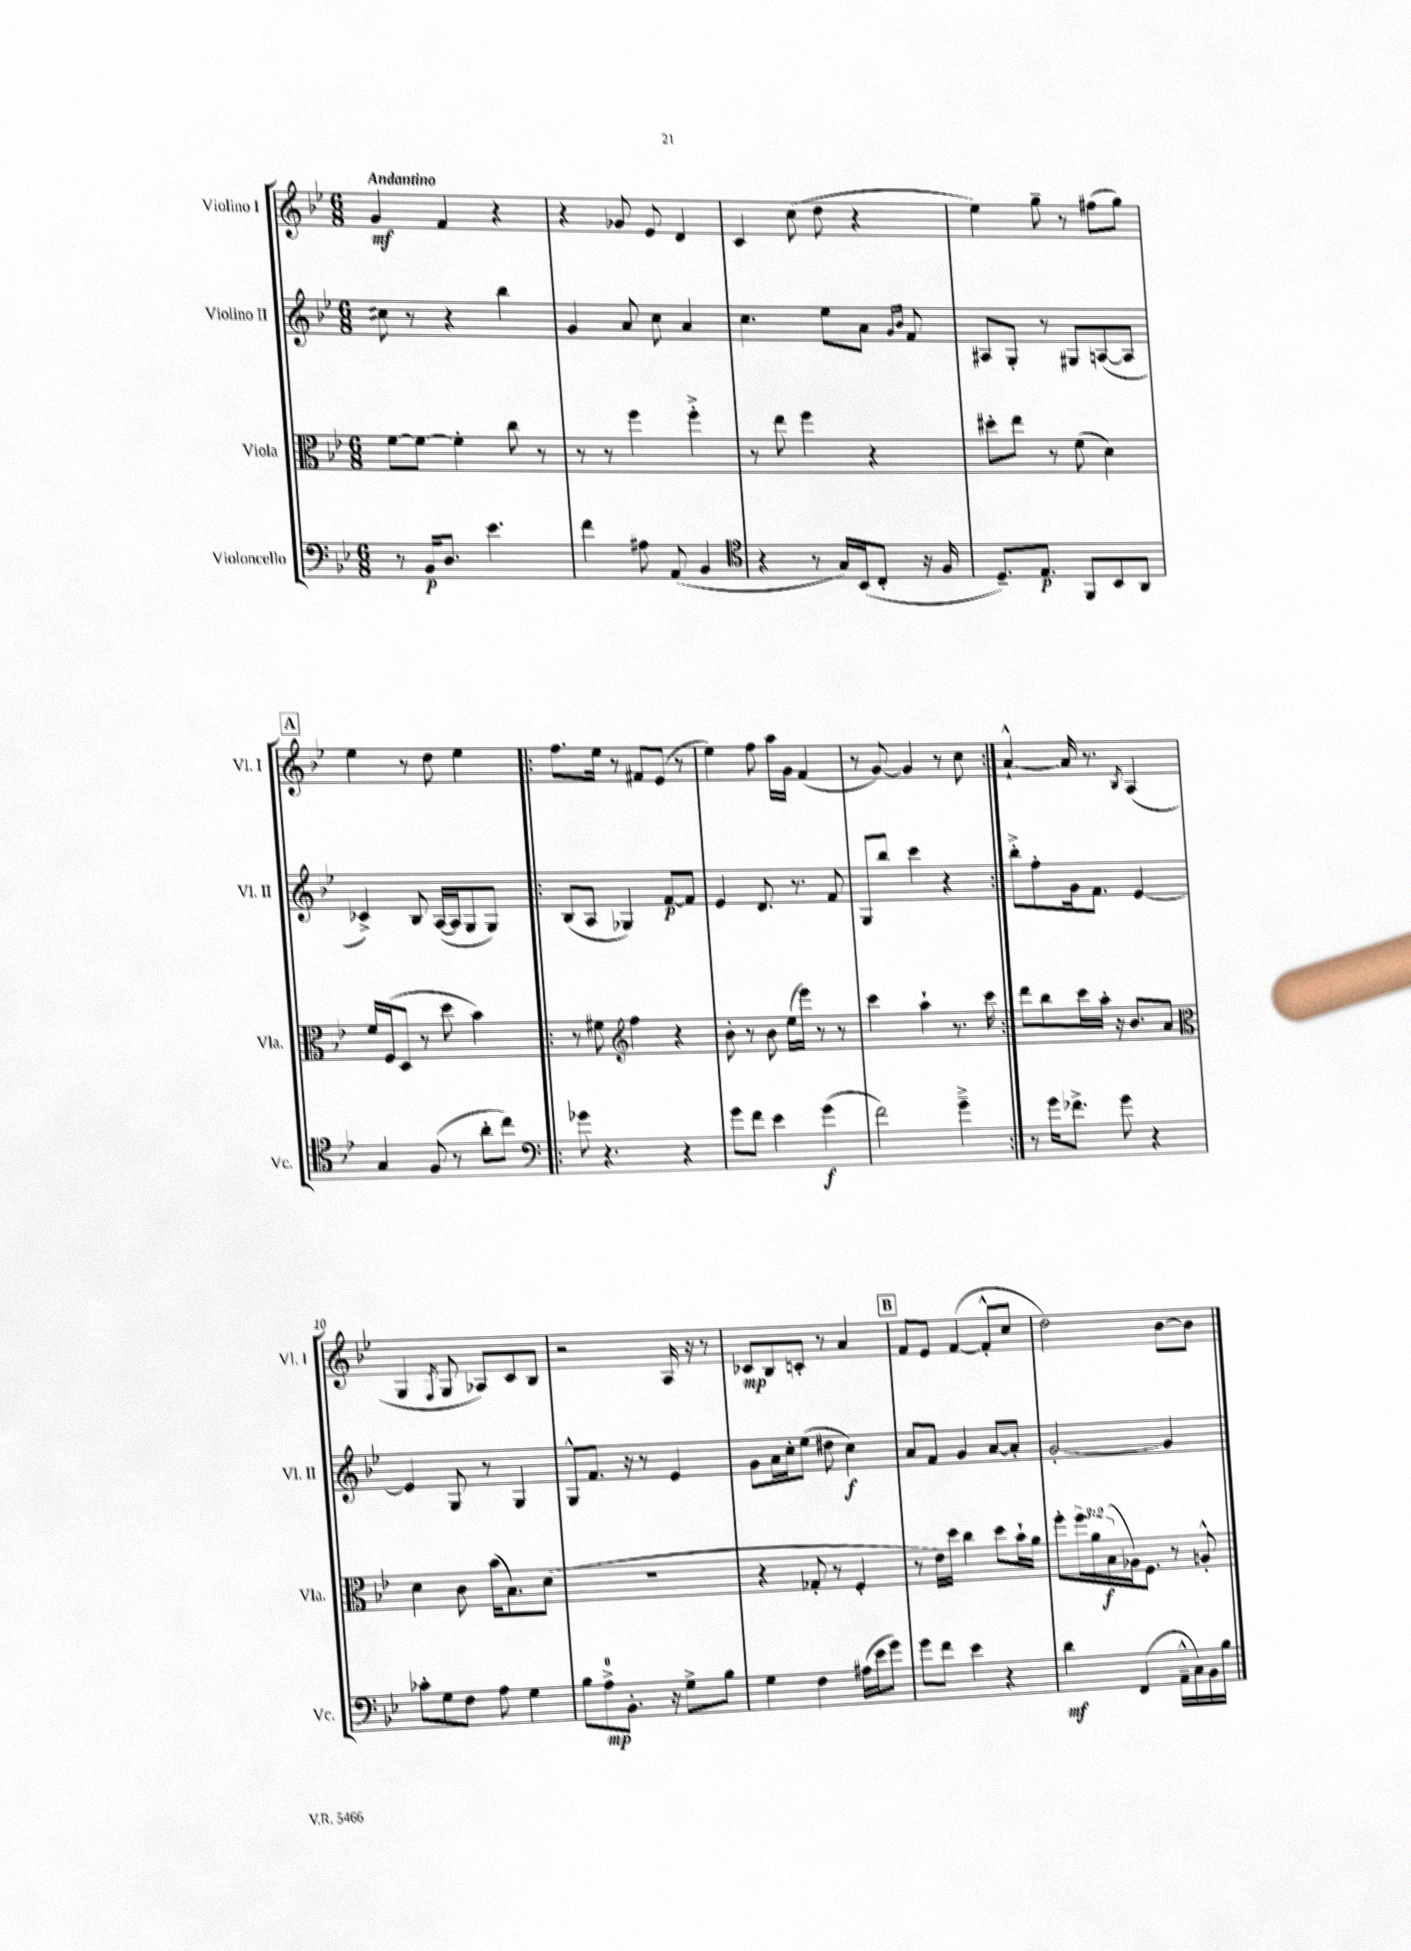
<<
\new StaffGroup <<
\new Staff = "s0" \with { instrumentName = "Violino I" shortInstrumentName = "Vl. I" } {
    \clef treble \key bes \major \numericTimeSignature \time 6/8 \tempo "Andantino"
    g'4\mf f'4 r4 |
    r4 ges'8 ees'8 d'4 |
    c'4 c''8( d''8 r4 |
    ees''4) g''8-- r8 fis''8( g''8) |
    \mark \markup { \box "A" } ees''4 r8 d''8 ees''4 |
    \repeat volta 2 { f''8. ees''16 r8 fis'8 ees'8( r8 |
    ees''4) f''8 a''16 g'16 f'4( |
    r8 g'8~) g'4 r8 c''8 | }
    a'4~-!-^ a'16 r8. \acciaccatura { bes8 } a4( |
    g4 \acciaccatura { f8 } g8 aes8) c'8 bes8 |
    r2 a16 r16 r8 |
    ces'8\mp bes8 c'8-. r8 a'4 |
    \mark \markup { \box "B" } f'8 ees'8 f'4~( f'8-.-^ c''8 |
    d''2) bes'8~ bes'8 \bar "|." |
}
\new Staff = "s1" \with { instrumentName = "Violino II" shortInstrumentName = "Vl. II" } {
    \clef treble \key bes \major \numericTimeSignature \time 6/8
    cis''8 r8 r4 bes''4 |
    g'4 a'8 c''8 a'4 |
    c''4. ees''8 a'8 \grace { g'16 bes'16 } f'8 |
    ais8 g8-. r8 gis8 a8~( a8 |
    \mark \markup { \box "A" } ces'4->) bes8 a16~( a16 g8 g8) |
    \repeat volta 2 { bes8( a8 ges4) f'8~\p f'8 |
    ees'4 d'8. r8. f'8 |
    g8 bes''8 c'''4 r4 | }
    bes''8-.-> f''8-. g'16 f'8. ees'4~ |
    ees'4 g8 r8 g4 |
    g8-^ f'8. r16 r8 ees'4 |
    g'8 a'16 c''16-. ees''8( dis''8 c''4\f) |
    \mark \markup { \box "B" } a'8 f'8 g'4 a'8~ a'8-. |
    g'2~-. g'4 \bar "|." |
}
\new Staff = "s2" \with { instrumentName = "Viola" shortInstrumentName = "Vla." } {
    \clef alto \key bes \major \numericTimeSignature \time 6/8 \override Staff.TupletNumber.text = #tuplet-number::calc-fraction-text
    f'8~ f'8~ f'4-. c''8 r8 |
    r8 r8 f''4 f''4-.-> |
    r8 ees''8 f''4 r4 |
    dis''8-. ees''8 r8 f'8( d'4) |
    \mark \markup { \box "A" } f'16 f16( d8 r8 d''8 bes'4) |
    \repeat volta 2 { r8 fis'8 \clef treble f''4 r4 |
    bes'8-. r8 bes'8 ees''16( ees'''16) r8 r8 |
    c'''4 a''4-! r8. c'''16 | }
    d'''8 bes''8 c'''16 a''16-. r16 bes'8. a'8 |
    \clef alto d'4 c'8 bes'16( bes8.) d'8( |
    R2. |
    r4 ges8-. r8 f4-. |
    \mark \markup { \box "B" } r8 ees'16) d''16 c''4 d''8 bes'16-! a'16 |
    f''8-. \tuplet 3/2 { f''16 a'16 bes16\f( } aes16) f8. r8 a8-.-^ \bar "|." |
}
\new Staff = "s3" \with { instrumentName = "Violoncello" shortInstrumentName = "Vc." } {
    \clef bass \key bes \major \numericTimeSignature \time 6/8
    r8 bes,16\p d8. ees'4. |
    f'4 ais8 a,8( bes,4 |
    \clef tenor r4 r8 g16) bes,16( c8-. r16 f16 |
    d8.--) ees8.\p f,8 bes,8 a,8 |
    \mark \markup { \box "A" } g4 f8( r8 a'8-. c''8) |
    \repeat volta 2 { \clef bass ges'8 r4. r4 |
    g'8 f'8 ees'4 g'4\f( |
    f'2) g'4---> | }
    r8 g'16 fes'8.-> g'8 r4 |
    ces'8-. g8 f8 a8 g4 |
    bes8 a8-0->\mp bes,8.-. r16 g8-> bes8 |
    g4 f4 ais16( ees'16 g'8) |
    \mark \markup { \box "B" } g'8 f'8 ees'4 r4 |
    d'4\mf f,4( a,16---^ c16) bes,16 bes16 \bar "|." |
}
>>
>>
